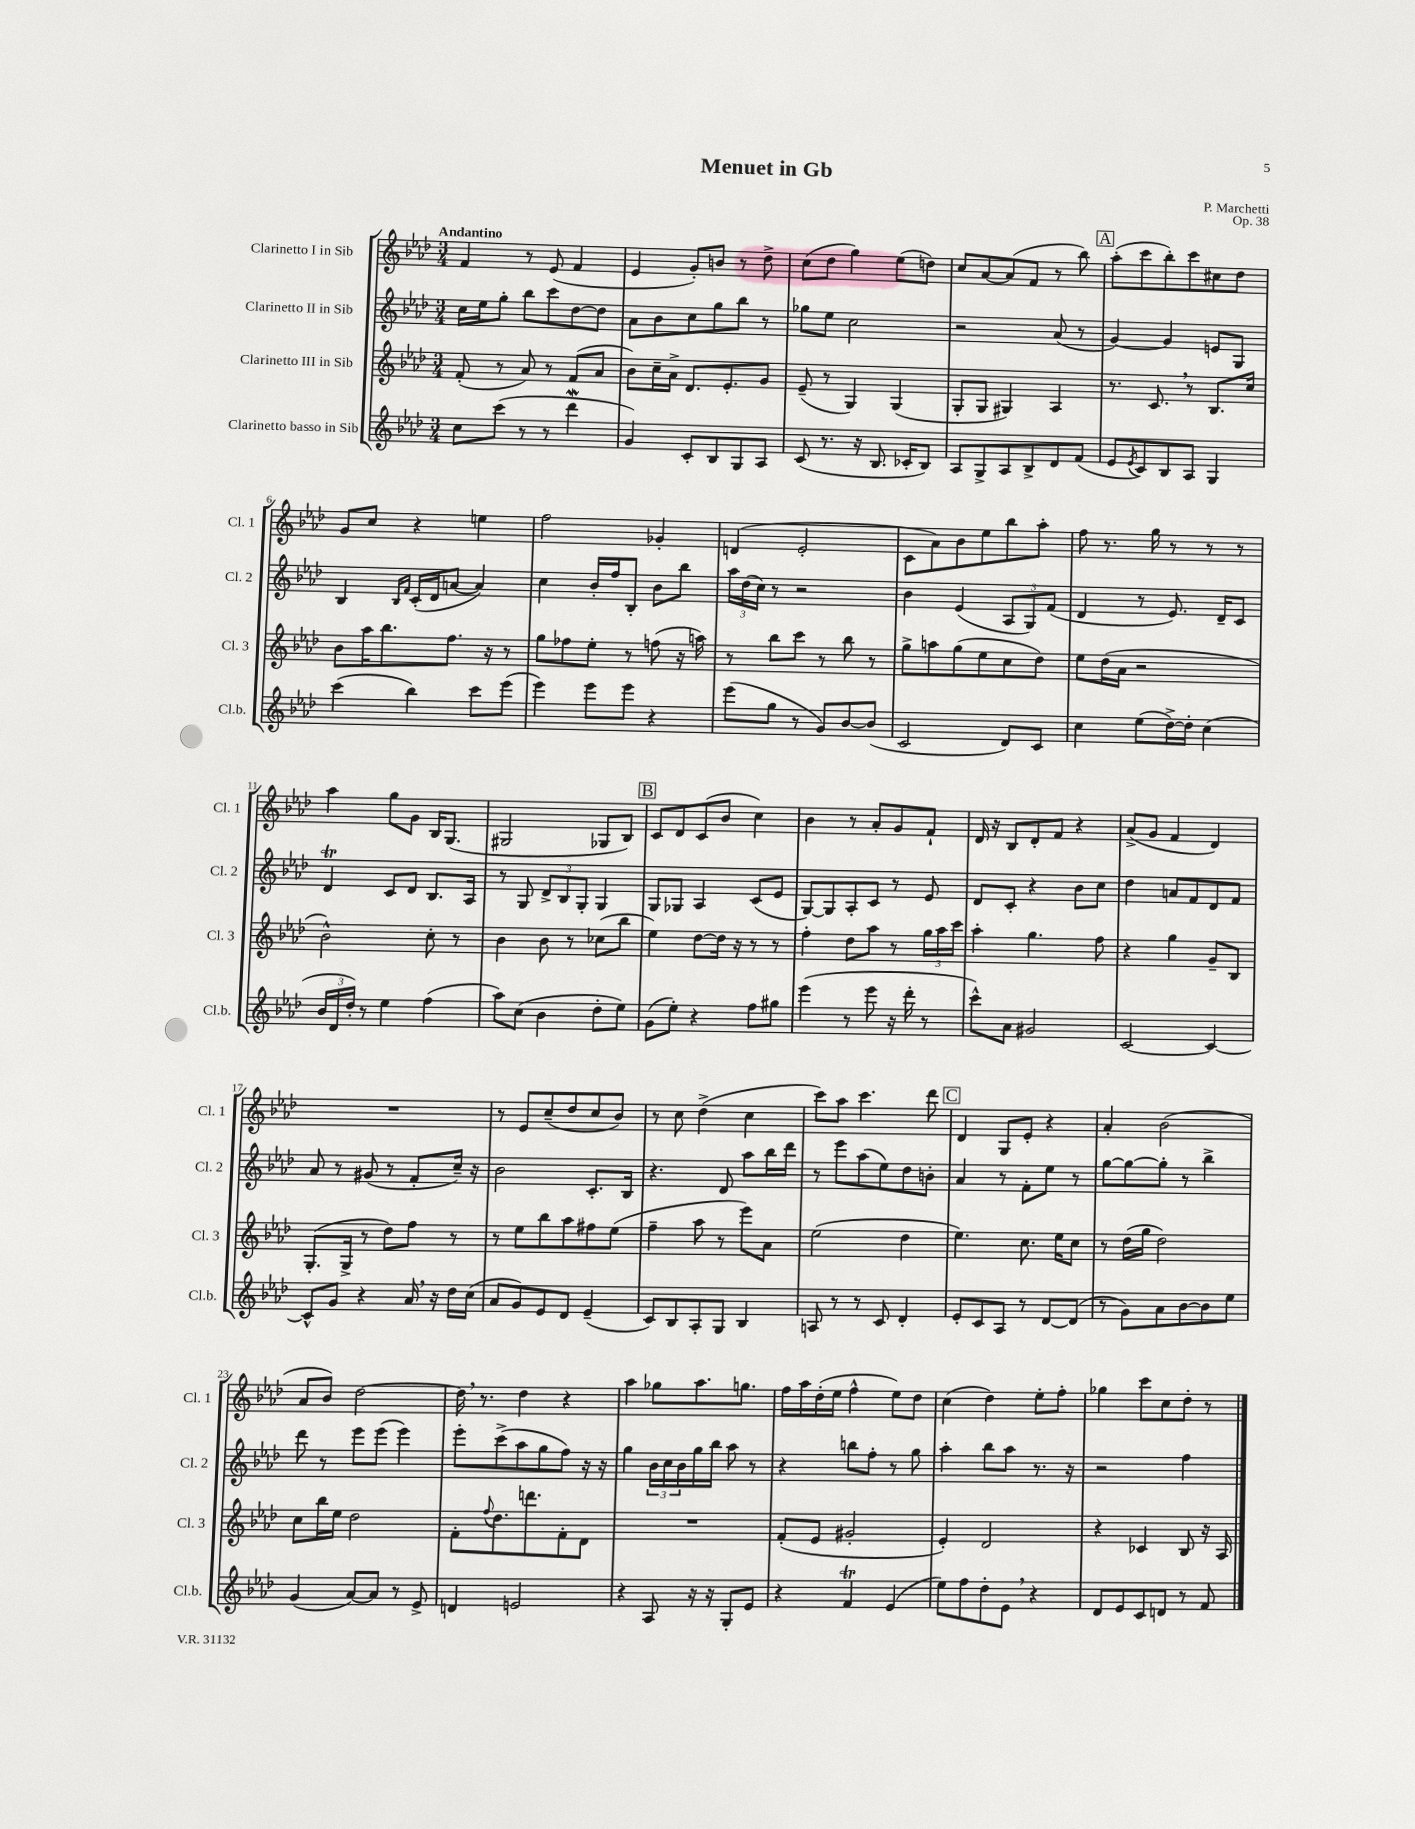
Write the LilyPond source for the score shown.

\header { title = "Menuet in Gb" composer = "P. Marchetti" opus = "Op. 38" }
<<
\new StaffGroup <<
\new Staff = "s0" \with { instrumentName = "Clarinetto I in Sib" shortInstrumentName = "Cl. 1" } {
    \clef treble \key aes \major \numericTimeSignature \time 3/4 \tempo "Andantino"
    f'4 r8 ees'8( f'4 |
    ees'4 g'8-.) b'8 r8 des''8-> |
    c''8( des''8 g''4) ees''8( d''8) |
    c''8 aes'8~ aes'8( f'8 r8 bes''8) |
    \mark \markup { \box "A" } aes''8-.( c'''8 bes''8-.) c'''8 cis''8 des''8 |
    g'8 c''8 r4 e''4 |
    f''2 ges'4-. |
    d'4( ees'2-. |
    c'8 aes'8) bes'8 ees''8 bes''8 aes''8-. |
    f''8 r8. g''16 r8 r8 r8 |
    aes''4 g''8 g'8 bes16 g8.( |
    gis2 ges8 bes8) |
    \mark \markup { \box "B" } c'8 des'8 c'8( bes'8 c''4) |
    bes'4 r8 aes'8-. g'8 f'8-! |
    des'16 r16 bes8 des'8-. f'8 r4 |
    aes'8->( g'8 f'4 des'4) |
    R2. |
    r8 ees'8 c''8--( des''8 c''8 bes'8) |
    r8 c''8 des''4->( c''4 |
    c'''8) aes''8 c'''4. des'''8 |
    \mark \markup { \box "C" } des'4 g8 ees'8-. r4 |
    aes'4-. bes'2( |
    aes'8 bes'8) des''2~ |
    des''16 \breathe r8. des''4 r4 |
    aes''4 ges''8 aes''8. g''8. |
    f''16 aes''16 des''16-.( ees''16 f''4-^ ees''8) des''8 |
    c''4( des''4) ees''8-. f''8-. |
    ges''4 c'''8 c''8 des''8-. r8 \bar "|." |
}
\new Staff = "s1" \with { instrumentName = "Clarinetto II in Sib" shortInstrumentName = "Cl. 2" } {
    \clef treble \key aes \major \numericTimeSignature \time 3/4
    c''16 ees''16 g''8-. bes''8 c'''8 des''8~ des''8 |
    aes'8 bes'8 c''8 g''8 bes''8 r8 |
    ges''8 ees''8 c''2 |
    r2 aes'8( r8 |
    \mark \markup { \box "A" } g'4~) g'4 e'8 g8 |
    bes4 \grace { bes16 f'16 } c'16-.( des'16 a'8~ a'4) |
    c''4 bes'16-. f''16 bes8-. bes'8 bes''8 |
    \tuplet 3/2 { aes''16 des''16( c''16) } r8 r2 |
    bes'4 ees'4( \tuplet 3/2 { aes8 g8) f'8( } |
    des'4 r8 ees'8.) des'16-- c'8 |
    des'4\trill c'8 des'8 bes8. aes16 |
    r8 g8 \tuplet 3/2 { des'8-> bes8 g8-. } g4 |
    \mark \markup { \box "B" } g8 ges8 aes4 c'8( ees'8 |
    g8~) g8 aes8-. c'8 r8 ees'8 |
    des'8 c'8-. r4 bes'8 c''8 |
    des''4 a'8 f'8 des'8 f'8 |
    aes'8 r8 gis'8( r8 f'8-. c''16--) r16 |
    bes'2 c'8.-. bes16 |
    r4. des'8 aes''8 bes''16 des'''16 |
    r8 ees'''8 aes''8( ees''8) des''8 b'8-. |
    \mark \markup { \box "C" } aes'4 r8 f'8-. ees''8 r8 |
    g''8~ g''8~ g''8-. r8 bes''4-> |
    des'''8 r8 ees'''8 ees'''8( ees'''4) |
    ees'''8-. c'''8->( aes''8 g''8 f''8) r16 r16 |
    g''4 \tuplet 3/2 { bes'16 c''16 bes'16 } g''16 bes''16 aes''8 r8 |
    r4 b''8 f''8-. r8 g''8 |
    aes''4-. bes''8 aes''8 r8. r16 |
    r2 f''4 \bar "|." |
}
\new Staff = "s2" \with { instrumentName = "Clarinetto III in Sib" shortInstrumentName = "Cl. 3" } {
    \clef treble \key aes \major \numericTimeSignature \time 3/4
    f'8-.( r8 aes'8) r8 f'8( aes'8 |
    bes'8) c''16-- aes'16-> des'8. ees'8.-. g'8 |
    ees'8--( r8 g4) g4( |
    g8-. g8 gis4) aes4 |
    \mark \markup { \box "A" } r8. c'8. \breathe r8 bes8. c''16 |
    bes'8 aes''16 bes''8. f''8. r16 r8 |
    g''8 fes''8 ees''8-. r8 f''8( r16 a''16) |
    r8 bes''8 c'''8 r8 bes''8 r8 |
    g''8-> a''8 g''8( ees''8 c''8 des''8) |
    ees''8 des''16( aes'16 r2 |
    bes'2-^) c''8-. r8 |
    bes'4 bes'8 r8 ces''8( bes''8 |
    \mark \markup { \box "B" } ees''4) des''8~ des''16 r16 r8 r8 |
    f''4-. des''8 aes''8 r8 \tuplet 3/2 { g''16 aes''16 c'''16 } |
    aes''4-. g''4. f''8 |
    r4 g''4 g'8-- bes8 |
    g8.-.( g16-> r8 des''8) f''8 r8 |
    r8 ees''8 bes''8 aes''8 fis''8 ees''8( |
    f''4-- aes''8 r8 ees'''8) aes'8 |
    ees''2( des''4 |
    \mark \markup { \box "C" } ees''4.) c''8. ees''16 c''8 |
    r8 des''16( g''16 des''2) |
    c''8 bes''16 ees''16 des''2 |
    f'8-. \appoggiatura { f''8 } des''8. d'''8. f'8-. des'8 |
    R2. |
    f'8-.( ees'8 gis'2-. |
    ees'4-.) des'2 |
    r4 ces'4 bes8 r16 aes16 \bar "|." |
}
\new Staff = "s3" \with { instrumentName = "Clarinetto basso in Sib" shortInstrumentName = "Cl.b." } {
    \clef treble \key aes \major \numericTimeSignature \time 3/4
    c''8 c'''8( r8 r8 des'''4\mordent |
    g'4) c'8-. bes8 g8 aes8 |
    c'8( r8. r16 bes8. ces'16-. bes8) |
    aes8 g8-> aes8 bes8-> des'8 f'8( |
    \mark \markup { \box "A" } ees'8 \acciaccatura { ees'8 } c'8) bes8 aes8 g4 |
    c'''4( bes''4) c'''8 ees'''8( |
    ees'''4) ees'''8 ees'''8 r4 |
    ees'''8( g''8 r8 g'8) bes'8~ bes'8( |
    c'2 des'8) c'8 |
    c''4 ees''8( des''16~->) des''16-. c''4( |
    \tuplet 3/2 { bes'16 des'16 des''16-.) } r8 ees''4 f''4( |
    aes''8) c''8( bes'4 des''8-. ees''8) |
    \mark \markup { \box "B" } g'8( ees''8-.) r4 f''8 gis''8 |
    ees'''4( r8 ees'''8 r16 des'''16-. r8 |
    c'''8-^) aes'8 gis'2 |
    c'2~ c'4~ |
    c'8-^ g'8 r4 aes'16 \breathe r16 des''16 c''16( |
    aes'8 g'8) ees'8 des'8 ees'4--( |
    c'8) bes8 aes8-. g8 bes4 |
    a8 r8 r8 c'8 des'4-. |
    \mark \markup { \box "C" } ees'8-. c'8 aes8 r8 des'8~ des'8( |
    r8 g'8) aes'8 bes'8~ bes'8 ees''8 |
    g'4( aes'8~) aes'8 r8 ees'8-> |
    d'4 e'2 |
    r4 aes8 r16 r16 g8-. ees'8 |
    r4 f'4\trill ees'4( |
    ees''8) f''8 des''8-. ees'8 \breathe r4 |
    des'8 ees'8 c'8 d'8 r8 f'8 \bar "|." |
}
>>
>>
